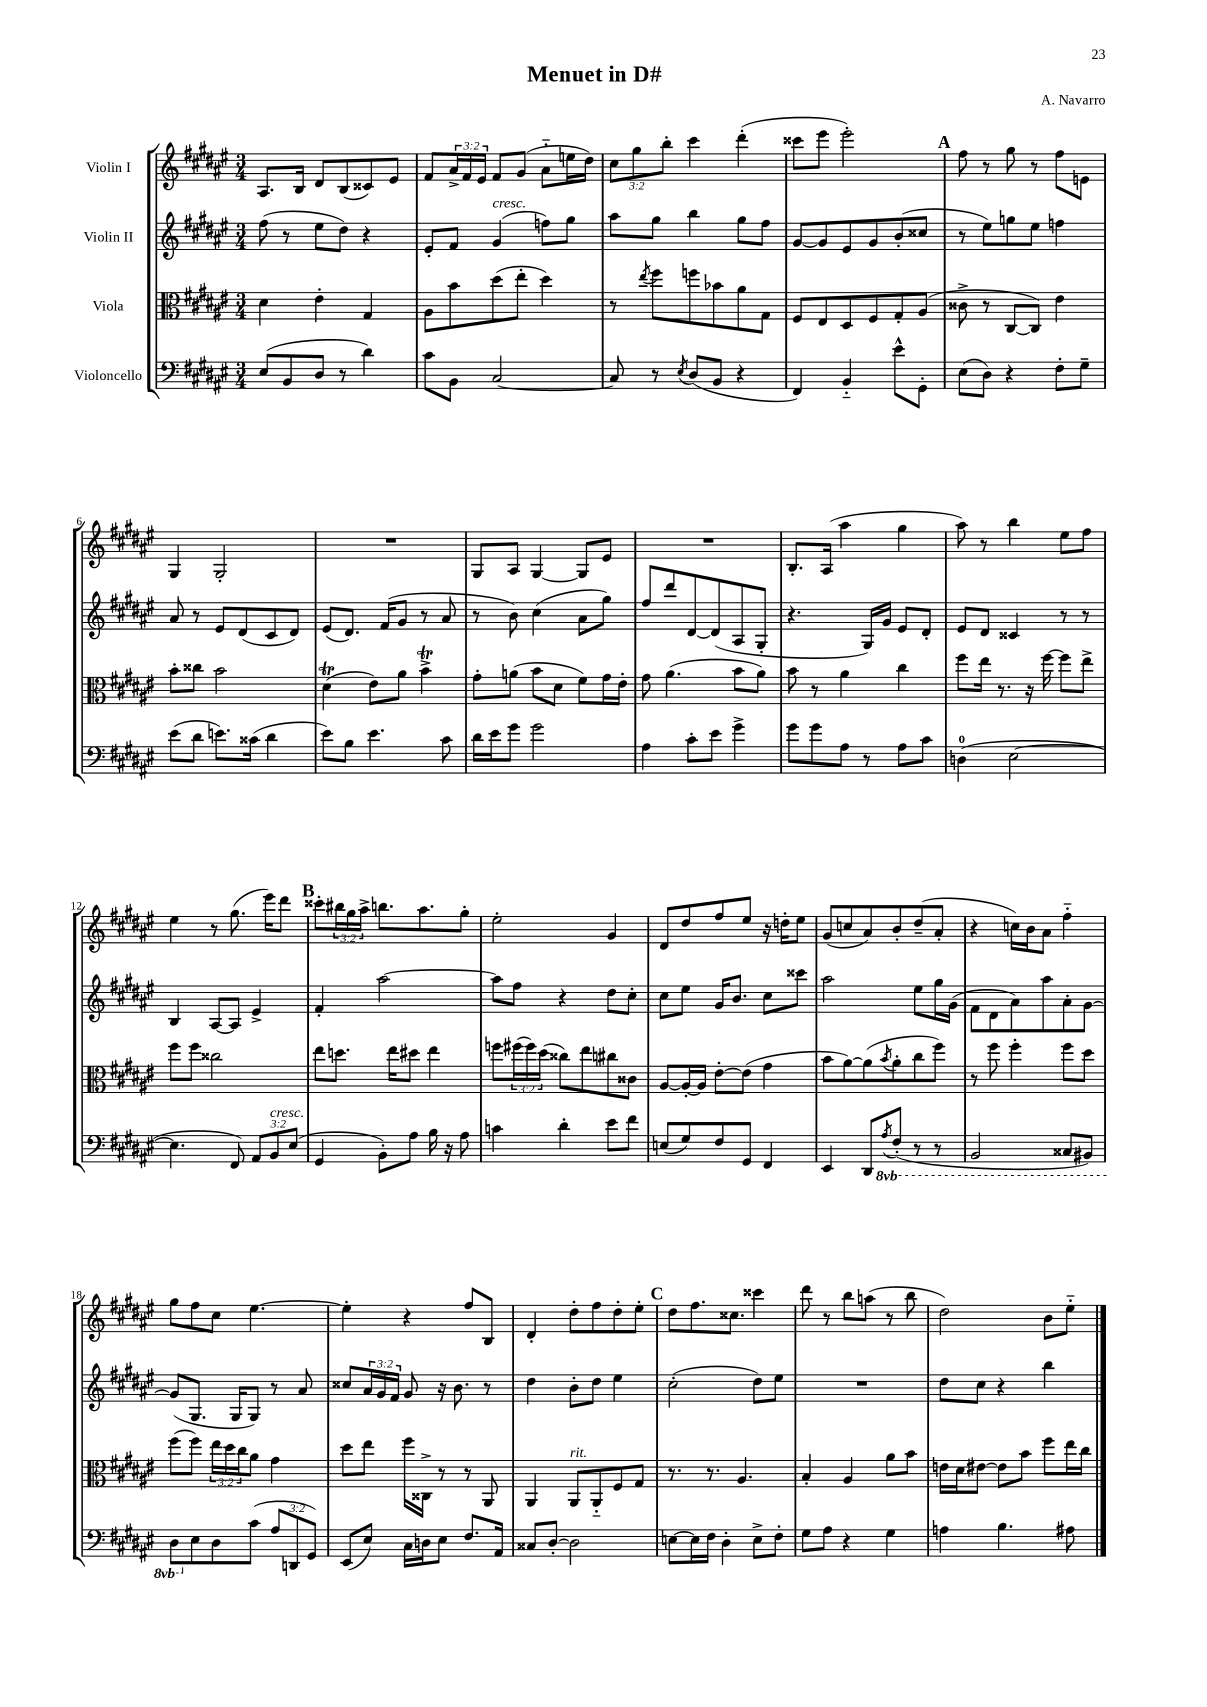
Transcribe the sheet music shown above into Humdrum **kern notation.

**kern	**kern	**kern	**kern
*staff4	*staff3	*staff2	*staff1
*clefF4	*clefC3	*clefG2	*clefG2
*k[f#c#g#d#a#e#]	*k[f#c#g#d#a#e#]	*k[f#c#g#d#a#e#]	*k[f#c#g#d#a#e#]
*M3/4	*M3/4	*M3/4	*M3/4
(8E#	4d#	(8ff#	8.A#
8BB	.	8r	.
.	.	.	16B
8D#	4e#'	8ee#	8d#
8r	.	8dd#)	(8B
4d#)	4G#	4r	8c##)
.	.	.	8e#
=	=	=	=
8c#	8A#	8e#'	8f#
8BB	8b	8f#	24a#^
.	.	.	24f#
.	.	.	24e#
[2C#	(8dd#	(4g#	8f#
.	8ee#'	.	(8g#
.	4dd#)	8ff)	8a#'~
.	.	8gg#	16ee
.	.	.	16dd#)
=	=	=	=
8C#]	8r	8aa#	12cc#
.	.	.	12gg#
.	8qee#	.	.
8r	8ff#	8gg#	.
.	.	.	12bb'
8qE#	.	.	.
(8D#	8ff	4bb	4ccc#
8BB	8b-	.	.
4r	8a#	8gg#	(4ddd#'
.	8G#	8ff#	.
=	=	=	=
4FF#)	8F#	[8g#	8ccc##
.	8E#	8g#]	8eee#
4BB'~	8D#	8e#	2eee#')
.	8F#	8g#	.
8e#^^	8G#'	(8b'	.
8GG#'	(8A#	8cc##	.
=	=	=	=
(8E#	8c##^	8r	8ff#
8D#)	8r	8ee#)	8r
4r	[8C#	8gg	8gg#
.	8C#])	8ee#	8r
8F#'	4e#	4ff	8ff#
8G#~	.	.	8e
=	=	=	=
(8e#	8b'	8a#	4G#
8d#	8cc##	8r	.
8.e)	2b	8e#	2G#'
.	.	(8d#	.
(16c##	.	.	.
4d#	.	8c#	.
.	.	8d#)	.
=	=	=	=
8e#)	(4d#	(8e#	2.r
8B	.	8.d#)	.
4.e#	8e#)	.	.
.	.	(16f#	.
.	8a#	8g#	.
.	4b^	8r	.
8c#	.	8a#	.
=	=	=	=
16d#	8g#'	8r	8G#
16e#	.	.	.
8g#	(8a	8b)	8A#
2g#	8b	(4cc#	[4G#
.	8d#	.	.
.	8f#)	8a#	8G#]
.	16g#	8gg#)	8e#
.	16e#'	.	.
=	=	=	=
4A#	8g#	8ff#	2.r
.	(4.a#	8ddd#	.
8c#'	.	[8d#	.
8e#	.	(8d#]	.
4g#^	8b	8A#	.
.	8a#)	8G#'	.
=	=	=	=
8g#	8b	4.r	8.B'
8g#	8r	.	.
.	.	.	(16A#
8A#	4a#	.	4aa#
8r	.	16G#)	.
.	.	16g#	.
8A#	4cc#	8e#	4gg#
8c#	.	8d#'	.
=	=	=	=
(4D	8ff#	8e#	8aa#)
.	16ee#	8d#	8r
.	8.r	.	.
[2E#	.	4c##	4bb
.	16r	.	.
.	[16ff#	.	.
.	8ff#]	8r	8ee#
.	8ee#^	8r	8ff#
=	=	=	=
4.E#]	8ff#	4B	4ee#
.	8ff#	.	.
.	2cc##	[8A#	8r
8FF#)	.	8A#]	(8.gg#
12AA#	.	4e#^	.
.	.	.	16eee#)
12BB	.	.	.
.	.	.	8ddd#
(12E#	.	.	.
=	=	=	=
4GG#	8ee#	4f#'	8ccc##'
.	8.dd	.	24bb#
.	.	.	24gg#
.	.	.	24aa#^
8BB')	.	[2aa#	8.bb
.	16ee#	.	.
8A#	8dd#	.	.
.	.	.	8.aa#
16B	4ee#	.	.
16r	.	.	.
8A#	.	.	8gg#'
=	=	=	=
4c	8ff	8aa#]	2ee#'
.	(24ff#	8ff#	.
.	24ff#)	.	.
.	(24dd#	.	.
4d#'	8cc##)	4r	.
.	8ee#	.	.
8e#	8cc#	8dd#	4g#
8f#	8c##	8cc#'	.
=	=	=	=
(8E	[8A#	8cc#	8d#
8G#)	16A#'_	8ee#	8dd#
.	16A#]	.	.
8F#	[8e#'	16g#	8ff#
.	.	8.b	.
8GG#	(8e#]	.	8ee#
4FF#	4g#	8cc#	16r
.	.	.	16dd'
.	.	8ccc##	8ee#
=	=	=	=
4EE#	8b	2aa#	(8g#
.	[8a#)	.	8cc
8DD#	(8a#]	.	8a#)
8qAA#	8qb	.	.
(8FF#'	8a#'	.	8b'
8r	8cc#	8ee#	(8dd#~
8r	8ff#)	16gg#	8a#'
.	.	(16g#	.
=	=	=	=
2BBB	8r	8f#	4r
.	8ff#	8d#	.
.	4ff#'	8a#)	16cc)
.	.	.	16b
.	.	8aa#	8a#
8CC##	8ff#	8a#'	4ff#'~
8BBB#)	8dd#	[8g#	.
=	=	=	=
8DD#	(8ff#	(8g#]	8gg#
8E#	8ff#)	8.G#	8ff#
8D#	24ee#	.	8cc#
.	24dd#	.	.
.	.	16G#	.
.	24cc#	.	.
(8c#	8a#	8G#)	[4.ee#
12A#	4g#	8r	.
12DD	.	.	.
.	.	8a#	.
12GG#)	.	.	.
=	=	=	=
(8EE#	8dd#	8cc##	4ee#']
8E#)	8ee#	24a#	.
.	.	24g#	.
.	.	24f#	.
16C#	16ff#	8g#	4r
16D	16C##^	.	.
8E#	8r	16r	.
.	.	8.b	.
8.F#	8r	.	8ff#
.	8AA#	8r	8B
16AA#	.	.	.
=	=	=	=
8C##	4AA#	4dd#	4d#'
[8D#'	.	.	.
2D#]	8AA#	8b'	8dd#'
.	8AA#'~	8dd#	8ff#
.	8F#	4ee#	8dd#'
.	8G#	.	8ee#'
=	=	=	=
[8E	8.r	(2cc#'	8dd#
16E]	.	.	8.ff#
16F#	8.r	.	.
4D#'	.	.	.
.	.	.	8.cc##
.	4.A#	.	.
8E^	.	8dd#)	4ccc##
8F#'	.	8ee#	.
=	=	=	=
8G#	4B'	2.r	8ddd#
8A#	.	.	8r
4r	4A#	.	8bb
.	.	.	(8aa
4G#	8a#	.	8r
.	8b	.	8bb
=	=	=	=
4A	16e	8dd#	2dd#)
.	16d#	.	.
.	[8e#	8cc#	.
4.B	8e#]	4r	.
.	8b	.	.
.	8ff#	4bb	8b
8A#	16ee#	.	8ee#'~
.	16cc#	.	.
==	==	==	==
*-	*-	*-	*-
